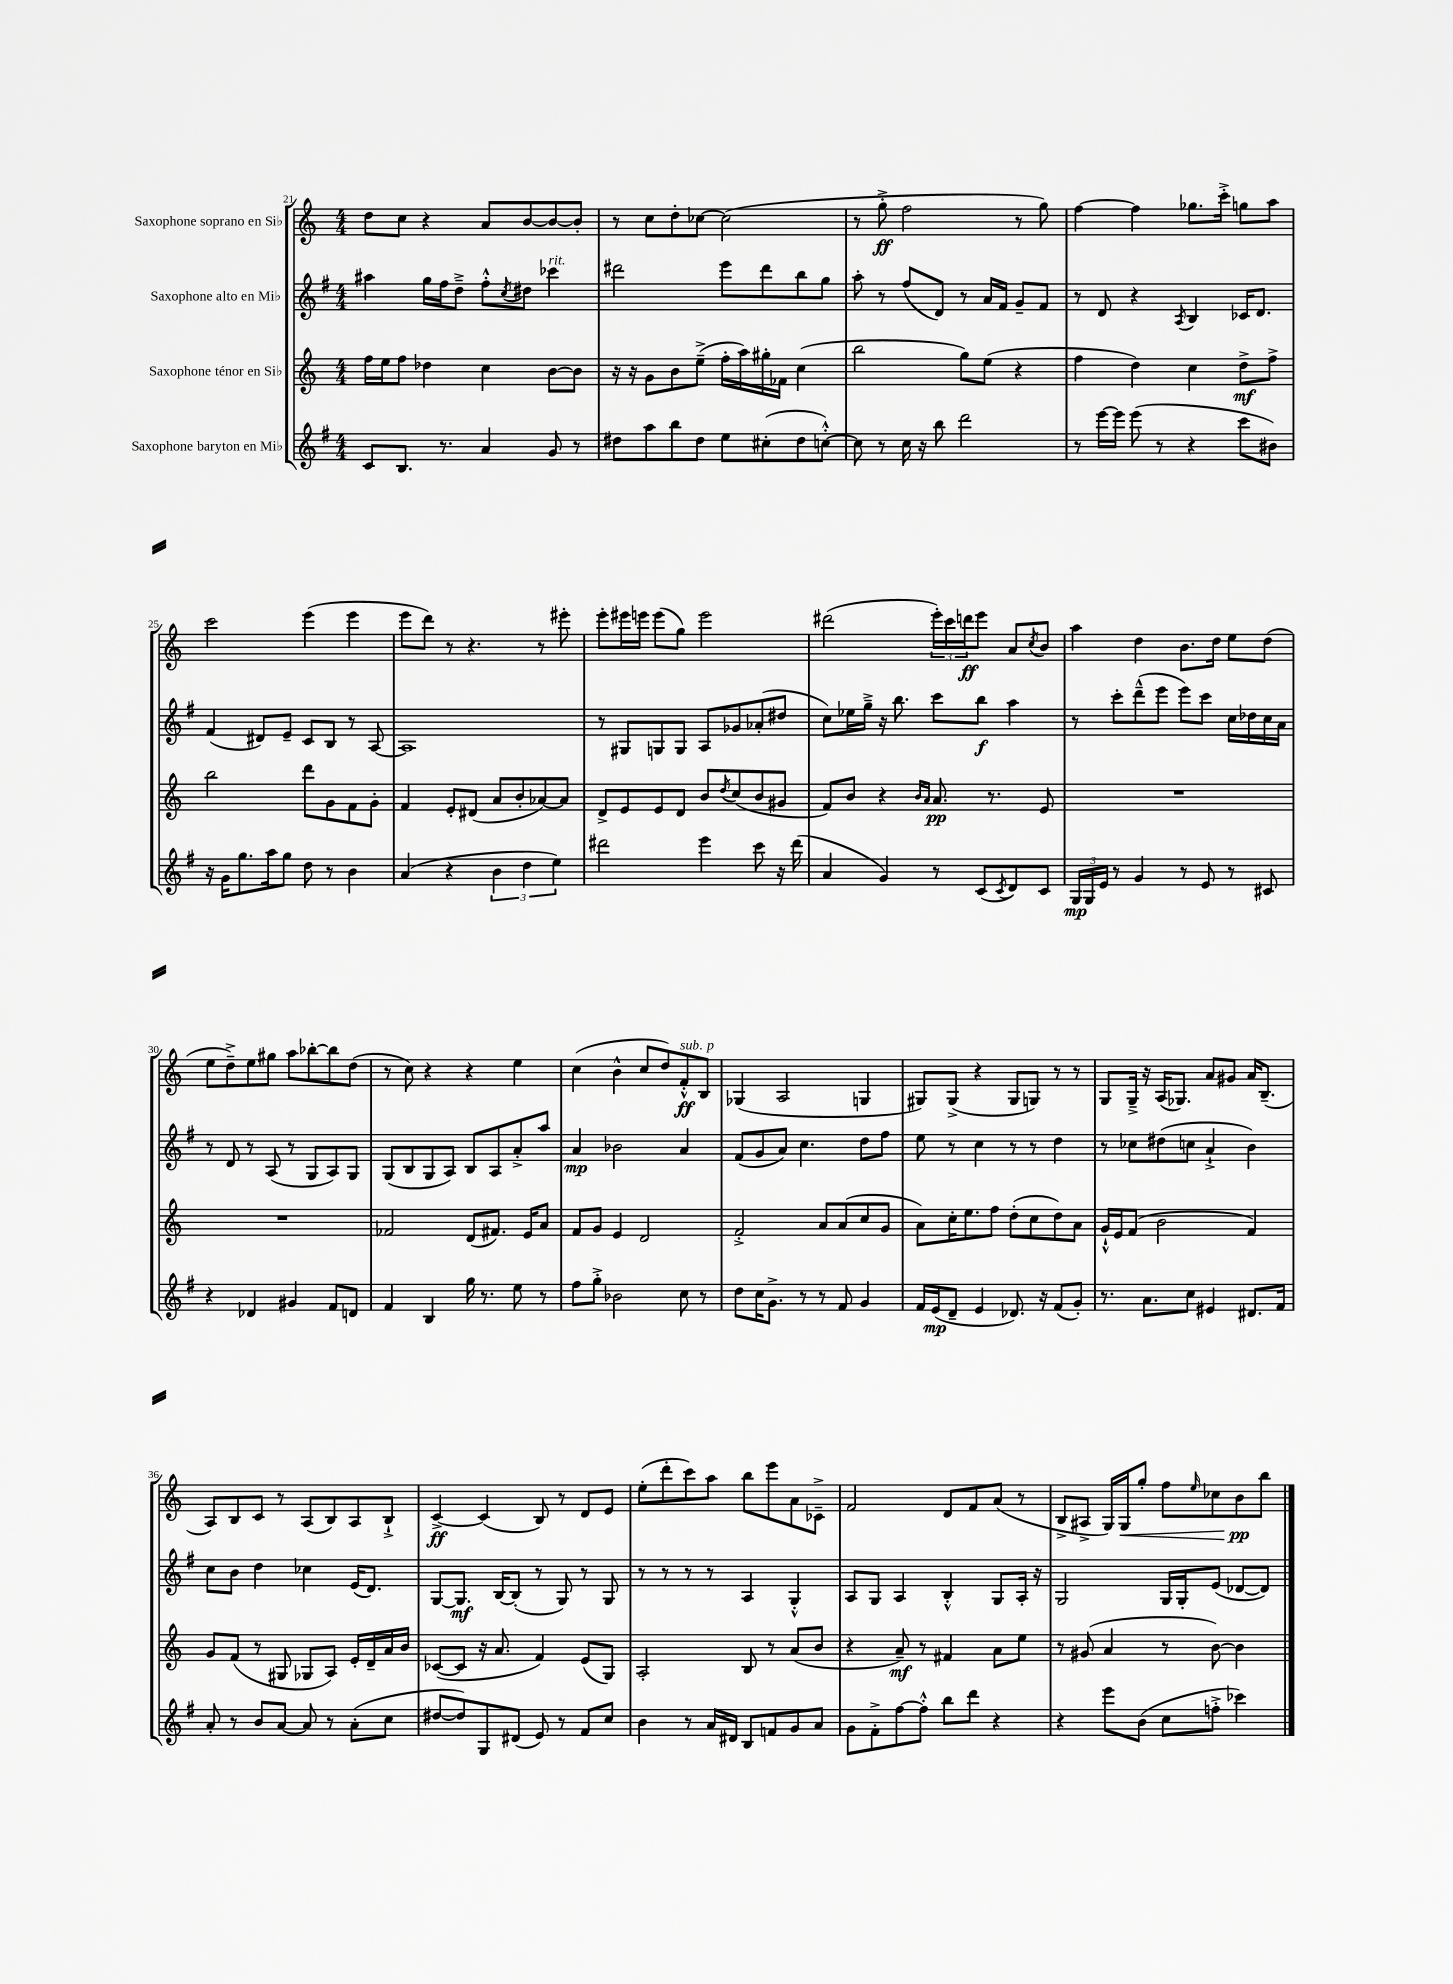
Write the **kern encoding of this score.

**kern	**kern	**kern	**kern
*staff4	*staff3	*staff2	*staff1
*clefG2	*clefG2	*clefG2	*clefG2
*k[f#]	*k[]	*k[f#]	*k[]
*M4/4	*M4/4	*M4/4	*M4/4
8c/L	16ff\LL	4aa#\	8dd\L
.	16ee\J	.	.
8.B/J	8ff\J	.	8cc\J
.	4dd-\	16gg\LL	4r
8.r	.	16ff#\J	.
.	.	8dd~^\J	.
4a/	4cc\	8ff#'^^\L	8a/L
.	.	8qcc/	.
.	.	8dd#\J	[8b/
8g/	[8b\L	4ccc-\	8b/_
8r	8b\]J	.	8b'/]J
=	=	=	=
8dd#\L	16r	2ddd#\	8r
.	16r	.	.
8aa\	8g\L	.	8cc\L
8bb\	8b\	.	8dd'\
8dd#\J	(8ee~^\J	.	[8cc-\J
8ee\L	16ff'\LL	8eee\L	(2cc-\]
.	16aa\)	.	.
(8cc#'\	16gg#'\	8ddd#\	.
.	16f-\JJ	.	.
8dd#\	(4cc\	8bb\	.
[8cc'^^\J)	.	8gg\J	.
=	=	=	=
8cc\]	2bb\	8aa'\	8r
8r	.	8r	8gg'^\
16cc\	.	(8ff#/L	2ff\
16r	.	.	.
8bb\	.	8d/J)	.
2ddd\	8gg\L)	8r	.
.	(8ee\J	16a/LL	.
.	.	16f#/JJ	.
.	4r	8g~/L	8r
.	.	8f#/J	8gg\)
=	=	=	=
8r	4ff\	8r	[4ff\
[16eee\LL	.	8d/	.
16eee\]JJ	.	.	.
(8eee\	4dd\)	4r	4ff\]
8r	.	.	.
.	.	8qA/	.
4r	4cc\	4B/	8.gg-\L
.	.	.	16ccc'^\Jk
8ccc\L	8dd^\L	16c-/LK	8gg\L
.	.	8.d/J	.
8b#\J)	8ff^\J	.	8aa\J
=	=	=	=
16r	2bb\	(4f#/	2ccc\
16g\LK	.	.	.
8.gg\	.	.	.
.	.	8d#/L)	.
16aa\k	.	.	.
8gg\J	.	8e~/J	.
8dd\	8ddd\L	8c/L	(4eee\
8r	8g\	8B/J	.
4b\	8f\	8r	4eee\
.	8g'\J	[8A/	.
=	=	=	=
(4a/	4f/	1A]	8eee\L
.	.	.	8ddd\J)
4r	8e'/L	.	8r
.	(8d#/J	.	4.r
6b\	8a/L	.	.
.	8b'/	.	.
6dd\	.	.	.
.	[8a-/)	.	8r
6ee\)	.	.	.
.	8a-/]J	.	8eee#'\
=	=	=	=
2ddd#\	8d^/L	8r	8eee'\L
.	8e/	8G#/L	16eee#\L
.	.	.	16eee\JJ
.	8e/	8G/	(8eee\L
.	8d/J	8G/J	8gg\J)
4eee\	8b/L	8A/L	2eee\
.	8qdd/	.	.
.	(8cc/	8g-/	.
8ccc\	8b/	(8a-'/	.
16r	8g#/J	8dd#/J	.
(16ddd#\	.	.	.
=	=	=	=
4a/	8f/L)	8cc\L)	(2ddd#\
.	8b/J	16ee-\L	.
.	.	16gg~^\JJ	.
4g/)	4r	16r	.
.	.	8.bb\	.
.	16qqb/LL	.	.
.	16qqa/JJ	.	.
8r	8.a/	8ccc\L	24eee'\LL)
.	.	.	24ccc\
.	.	.	24ddd\J
(8c/L	.	8bb\J	8eee\J
.	8.r	.	.
8qc/	.	.	.
8d/)	.	4aa\	8a/L
.	.	.	8qcc/
8c/J	8e/	.	8b/J
=	=	=	=
24G/LL	1r	8r	4aa\
24G/	.	.	.
24e/JJ	.	.	.
8r	.	8ccc'\L	.
4g/	.	(8ddd~^^\	4dd\
.	.	8eee\J	.
8r	.	8eee\L)	8.b\L
8e/	.	8ccc\J	.
.	.	.	16dd\Jk
8r	.	16cc\LL	8ee\L
.	.	16dd-\	.
8c#/	.	16cc\	(8dd\J
.	.	16a\JJ	.
=	=	=	=
4r	1r	8r	8ee\L
.	.	8d/	8dd~^\)
4d-/	.	8r	8ee\
.	.	(8A/	8gg#\J
4g#/	.	8r	8aa\L
.	.	8G/L	[8bb-'\
8f#/L	.	8A/)	8bb-\]
8d/J	.	8G/J	(8dd\J
=	=	=	=
4f#/	2f-/	(8G/L	8r
.	.	8B/	8cc\)
4B/	.	8G/	4r
.	.	8A/J)	.
16gg\	(8d/L	8B/L	4r
8.r	.	.	.
.	8.f#/J)	8A/	.
8ee\	.	8a'^/	4ee\
.	16e/LK	.	.
8r	8a/J	8aa/J	.
=	=	=	=
8ff#\L	8f/L	4a/	(4cc\
8gg'^\J	8g/J	.	.
2b-\	4e/	2b-\	4b^^\
.	2d/	.	8cc/L
.	.	.	8dd/)
8cc\	.	4a/	8f'^^/
8r	.	.	8B/J
=	=	=	=
8dd\L	2f'^/	(8f#/L	(4G-/
16cc\K	.	8g/	.
8.g^\J	.	.	.
.	.	8a/J)	2A/
8r	.	4.cc\	.
8r	8a/L	.	.
8f#/	(8a/	.	.
4g/	8cc/	8dd\L	4G/
.	8g/J	8ff#\J	.
=	=	=	=
16f#/LL	8a\L)	8ee\	8G#/L)
(16e/J	.	.	.
8d~/J	16cc'\K	8r	(8G#^/J
.	8.ee\	.	.
4e/	.	4cc\	4r
.	8ff\J	.	.
8.d-/)	(8dd'\L	8r	8G#/L
.	8cc\	8r	8G/J)
16r	.	.	.
(8f#/L	8dd\)	4dd\	8r
8g'/J)	8a\J	.	8r
=	=	=	=
8.r	16g`^^/LL	8r	8G/L
.	16e/J	.	.
.	(8f/J	8cc-\L	16G~^/Jk
8.a\L	.	.	16r
.	2b\	(8dd#\	(16A/LK
.	.	.	8.G-/J)
8cc\J	.	8cc\J	.
4e#/	.	4a`^/	8a/L
.	.	.	8g#/J
8.d#/L	4f/)	4b\)	16a/LK
.	.	.	(8.B~/J
16f#/Jk	.	.	.
=	=	=	=
8a'/	8g/L	8cc\L	8A/L)
8r	(8f/J	8b\J	8B/
8b/L	8r	4dd\	8c/J
[8a/J	8G#/	.	8r
8a/]	8G-/L	4cc-\	(8A/L
8r	8A/J)	.	8B/)
(8a'\L	16e'/LL	(16e/LK	8A/
.	16d~/	8.d/J)	.
8cc\J	16a/	.	8B`^/J
.	16b/JJ	.	.
=	=	=	=
[8dd#/L	([8c-/L	[8G/L	[4c^/
8dd#/])	8c-/]J	8.G/]J	.
8G/	16r	.	(4c/]
.	8.a/	[16B/LK	.
(8d#/J	.	(8B'/]J	.
8e/)	4f/)	8r	8B/)
8r	.	8G/)	8r
8f#/L	(8e/L	8r	8d/L
8cc/J	8G/J)	8G/	8e/J
=	=	=	=
4b\	2A'/	8r	(8ee'\L
.	.	8r	8ddd'\
8r	.	8r	8ccc\)
16a/LL	.	8r	8aa\J
16d#/JJ	.	.	.
8B/L	8B/	4A/	8bb\L
8f/	8r	.	8eee\
8g/	(8a/L	4G'^^/	8a\
8a/J	8b/J	.	8c-~^\J
=	=	=	=
8g\L	4r	8A/L	2f/
8f#'^\	.	8G/J	.
[8ff#\	8a~/)	4A/	.
8ff#'^^\]J	8r	.	.
8bb\L	4f#/	4B'^^/	8d/L
8ddd\J	.	.	8f/
4r	8a\L	8G/L	(8a/J
.	8ee\J	16A'/Jk	8r
.	.	16r	.
=	=	=	=
4r	8r	2G/	8B^/L
.	(8g#/	.	8A#^/J
8eee\L	4a/	.	16G/LL)
.	.	.	16G/J
(8b\J	.	.	8gg'/J
8cc\L	8r	16G/LL	8ff\L
.	.	16G'/J	.
.	.	.	16qqee/
8ff'^\J	[8b\)	(8e/J	8cc-\
4ccc-\)	4b\]	[8d-/L	8b\
.	.	8d-/]J)	8bb\J
==	==	==	==
*-	*-	*-	*-
